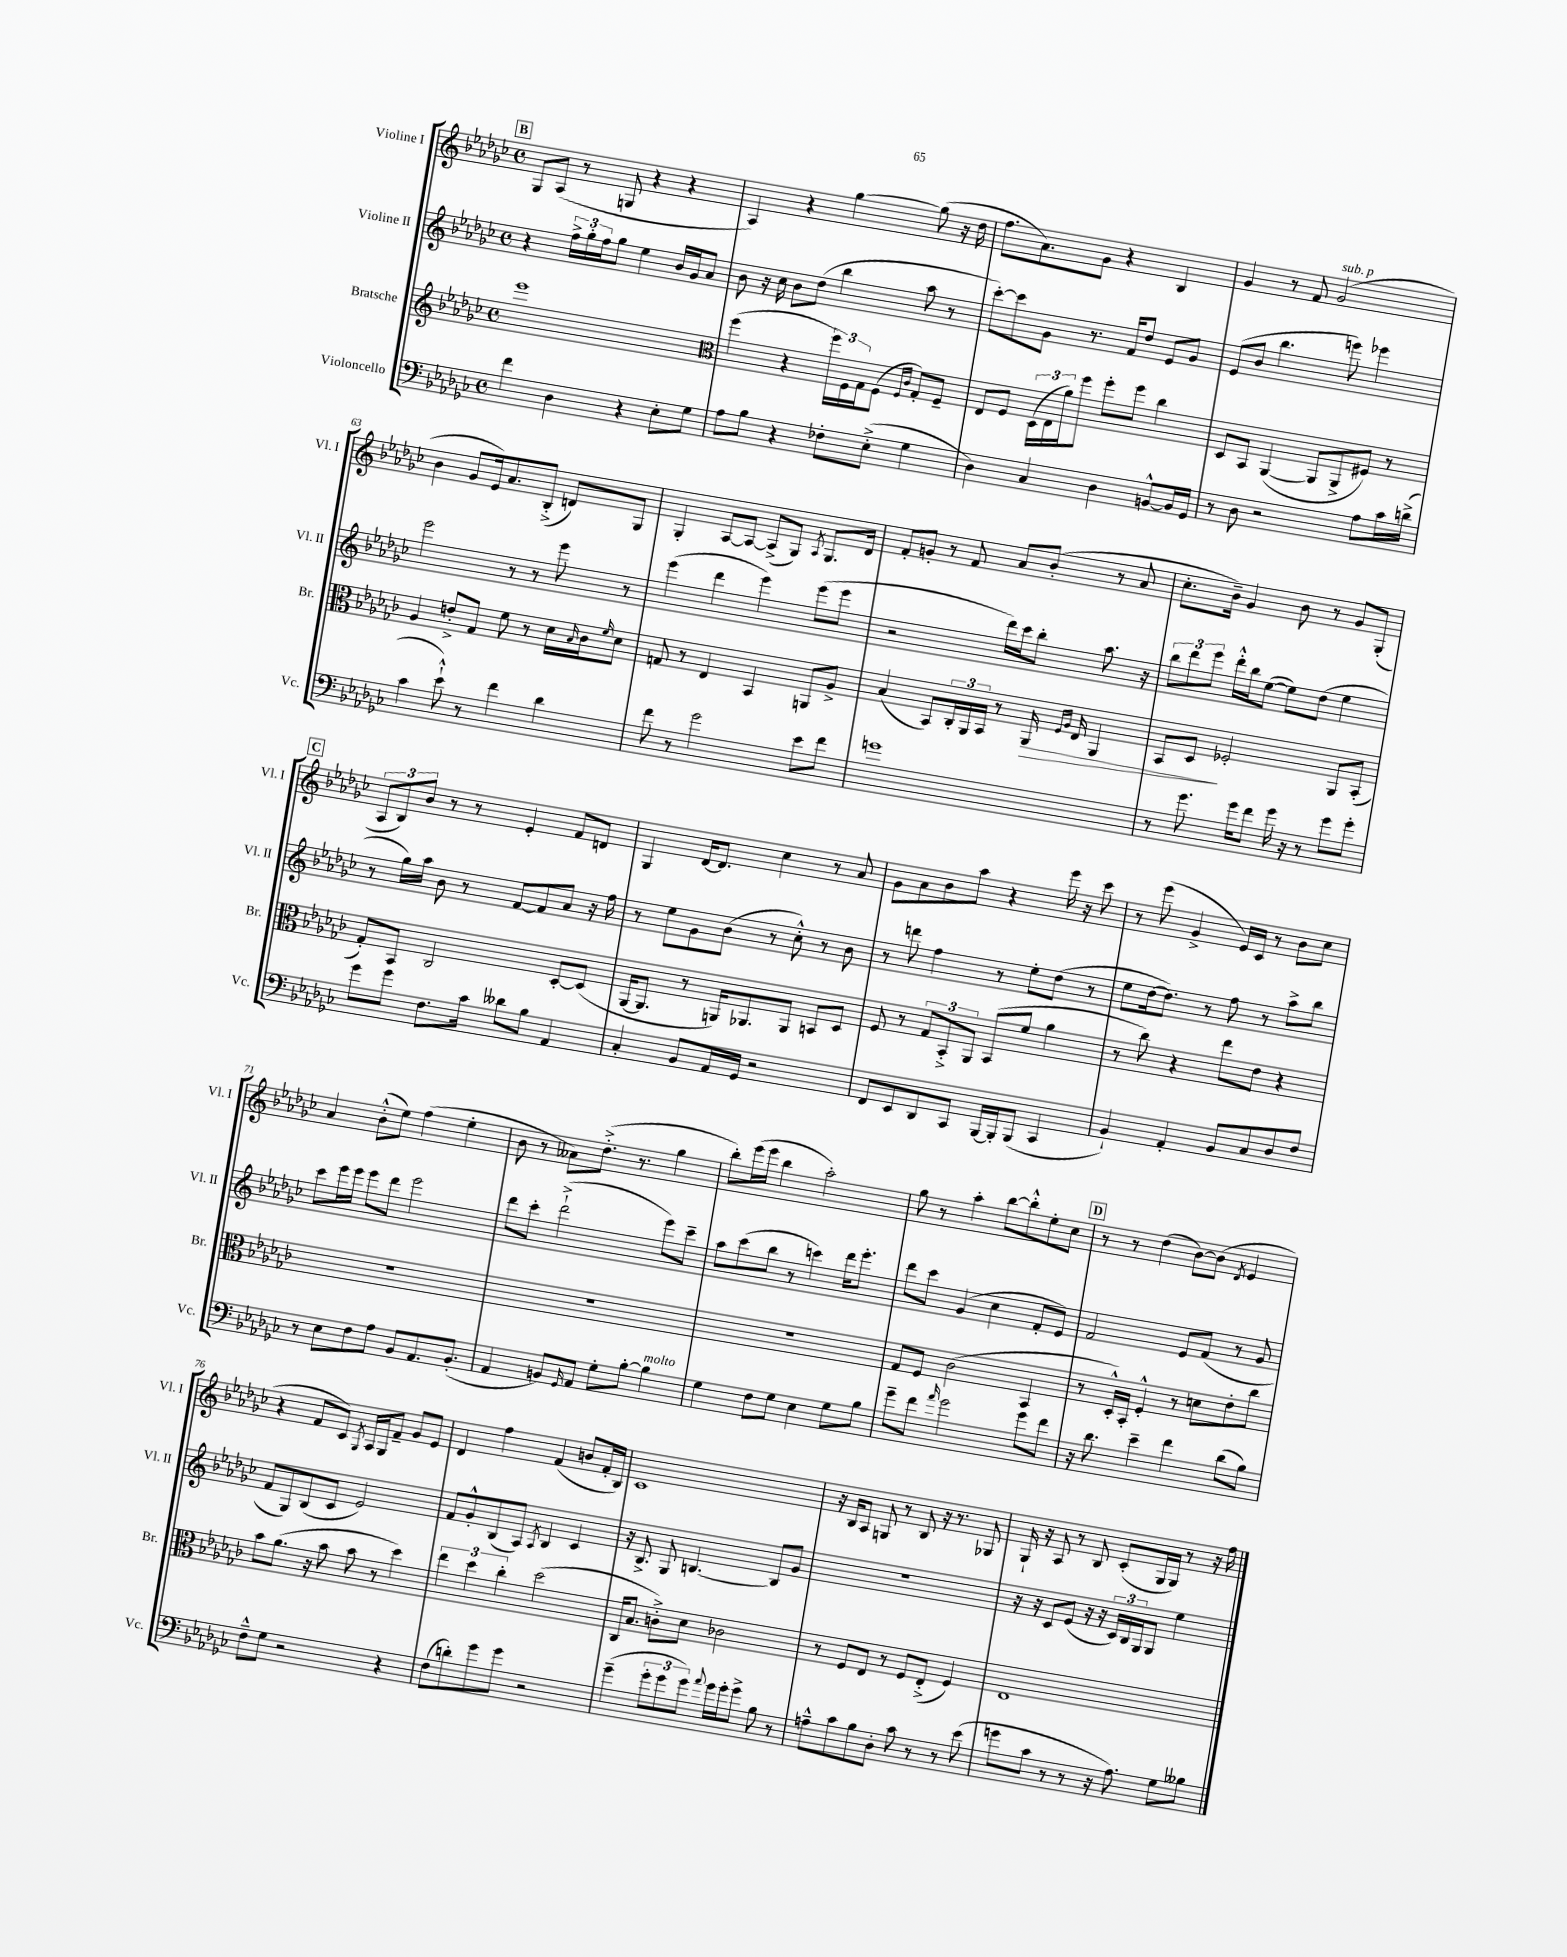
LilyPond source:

<<
\new StaffGroup <<
\new Staff = "s0" \with { instrumentName = "Violine I" shortInstrumentName = "Vl. I" } {
    \clef treble \key ges \major \defaultTimeSignature \time 4/4
    \mark \markup { \box "B" } ges8 aes8( r8 g8 r4 r4 |
    aes4) r4 ges''4~ ges''8( r16 des''16 |
    f''8. aes'8.) ges'8 r4 bes4 |
    ges'4 r8 f'8 ges'2^\markup { \italic "sub. p" }( |
    bes'4 ges'8 ees'16) aes'8. bes8-.->( d'8) ges8 |
    ges4-. aes8~ aes8~ aes8->( ges8) \acciaccatura { aes8 } ges8. des'16 |
    f'8-. g'8-. r8 f'8 aes'8 bes'8-.( r8 aes'8 |
    ces''8.-. bes'16--) ges'4 bes'8 r8 ges'8 ges8-.( |
    \mark \markup { \box "C" } \tuplet 3/2 { aes8 bes8) bes'8 } r8 r8 ees'4-. f'8 d'8 |
    ges4 des'16~ des'8. ces''4 r8 aes'8 |
    ges'8 aes'8 bes'8 aes''8 r4 ees'''16 r16 ces'''8 |
    r8 ees'''8( ges'4-> ees'16) ces'16 r8 bes'8 ces''8 |
    aes'4 bes'8-.-^( ees''8) f''4( ees''4-. |
    bes'8 r8 aeses'8) des''8.-.->( r8. ges''4 |
    bes''8-.) ees'''16( ees'''16 bes''4 aes''2-.) |
    ges''8 r8 aes''4-. bes''8~ bes''8-.-^ ees''8-. ces''8 |
    \mark \markup { \box "D" } r8 r8 des''4( bes'8~) bes'8( \acciaccatura { des'8 } ees'4 |
    r4 f'8 ces'8) \acciaccatura { ges8 } aes16 ges16 f'8-- ges'8 ees'8 |
    des'4 f''4 f'4( b'8 f'16-. bes16) |
    ces'1 |
    r16 bes16 aes8 g8 r8 bes8 r16 r8. ges8 |
    ges16-! r16 aes8 r8 bes8 ces'8-.( ges16 ges16) r8 r16 f''16 \bar "|." |
}
\new Staff = "s1" \with { instrumentName = "Violine II" shortInstrumentName = "Vl. II" } {
    \clef treble \key ges \major \defaultTimeSignature \time 4/4
    \mark \markup { \box "B" } r4 \tuplet 3/2 { f''16-> ges''16-. f''16 } ges''8 ees''4 bes'16 ges'16 aes'8 |
    bes'8 r16 ces''16 bes'8 des''8( bes''4 aes''8 r8 |
    ces'''8~-.) ces'''8 ges'8 r8. f'16 des''8 ees'8 ges'8 |
    ees'8( bes'8 bes''4. e'''8) ees'''4 |
    ees'''2 r8 r8 ees'''8 r8 |
    ees'''4( des'''4 ees'''4) ees'''8( ees'''8 |
    r2 des'''16) ces'''16 bes''8-. aes''8. r16 |
    \tuplet 3/2 { bes''8 des'''8 ees'''8 } des'''16-.-^ bes''16 ees''8~( ees''8) des''8( ees''4 |
    \mark \markup { \box "C" } r8 ges''16) aes''16 bes'8 r8 f'8~ f'8 aes'8 r16 f''16 |
    r8 ees''8 ges'8 bes'8( r8 ces''8-.-^) r8 bes'8 |
    r8 d'''8 f''4 r8 ees''8-. des''8( r8 |
    ees''8 des''16~ des''8.) r8 f''8 r8 aes''8-> bes''8 |
    ces'''8 ees'''16 ees'''16 ees'''8 des'''8 ees'''2 |
    des'''8 ces'''8-. des'''2-!->( ees'''8) ces'''8-- |
    aes''8 ces'''8( bes''8 r8 c'''4) des'''16 ees'''8.-. |
    des'''8 ces'''8 ges'4( ces''4 f'8-. ees'8) |
    \mark \markup { \box "D" } f'2 ees'8 f'8( r8 ges'8 |
    f'8 ges8) bes8( ces'8 ees'2) |
    f'8 ges'8-.-^ bes8( aes8) \acciaccatura { aes8 } bes4 ces'4 |
    r16 bes8.-> ges8 b4.~ b8 ges'8 |
    R1 |
    r16 r16 ces'8 ees'8( r16 r16 \tuplet 3/2 { ces'16) bes16 ges16 } ges8 ees''4 \bar "|." |
}
\new Staff = "s2" \with { instrumentName = "Bratsche" shortInstrumentName = "Br." } {
    \clef treble \key ges \major \defaultTimeSignature \time 4/4
    \mark \markup { \box "B" } ees'''1 |
    \clef alto f''4( r4 \tuplet 3/2 { f''16) f16 ges16 } f8( \grace { f16 ces'16 } ges8-.) f8-- |
    ees8 f8 \tuplet 3/2 { des16( ees16 aes'16) } f''8 f''8-. f''8 ces''4 |
    des8 bes,8 aes,4~( aes,8 aes,8-> fis8) r8 |
    aes4 e'8-.-> ges8 f'8 r8 des'16 \grace { bes16 } ces'16 \grace { f'16 } des'8 |
    g8 r8 ees4 bes,4 a,8 aes8-> |
    bes4( bes,8) \tuplet 3/2 { ces16-. aes,16 bes,16 } r8 aes,16\> \grace { f16 aes16 } ees16 aes,4 |
    bes,8 des8\! fes2-. aes,8 bes,8-.( |
    \mark \markup { \box "C" } ges8-.) bes,8 ces2 des8~-. des8( |
    aes,16~ aes,8. r8 a,16) aes,8. aes,8 b,8 des8 |
    f8 r8 \tuplet 3/2 { ges8 bes,8-.-> aes,8 } bes,8( f'8 aes'4 |
    r8 ces''8) r4 ees''8 ees'8 r4 |
    R1 |
    R1 |
    R1 |
    ges8 f8 ces'2( bes,4 |
    \mark \markup { \box "D" } r8 des16-.-^) bes,16-. f4-.-^ r8 d'8 ees'8-. ces''8 |
    bes'8 aes'8.( r16 bes'8 bes'8 r8 des''4) |
    \tuplet 3/2 { ees''4 des''4 ces''4-. } des''2( |
    ces16 bes8. c'8-.->) des'8 ces'2 |
    r8 f8 ees8 r8 f8 ees8-.->( f4) |
    ees1 \bar "|." |
}
\new Staff = "s3" \with { instrumentName = "Violoncello" shortInstrumentName = "Vc." } {
    \clef bass \key ges \major \defaultTimeSignature \time 4/4
    \mark \markup { \box "B" } f'4 des4 r4 ees8-. ges8 |
    aes8 bes8 r4 fes8-. ees8-.->( ges4 |
    des4) ces4 des4 b,8~-^ b,16 ges,16 |
    r8 des8 r2 aes8 ces'16 d'16->( |
    ces'4 ees'8-!-^) r8 f'4 des'4 |
    f'8 r8 ges'2 ees'8 f'8 |
    g'1 |
    r8 ges'8. ges'16 f'8 ges'16 r16 r8 ges'8 ges'8-. |
    \mark \markup { \box "C" } ges'8 ges'8 f8. ces'16 deses'8 bes8 aes,4 |
    ces4-. bes,8 aes,16 ges,16 r2 |
    f,8 ees,8 des,8 ces,8 bes,,16~ bes,,16-. bes,,8( ces,4 |
    bes,4-!) aes,4-. bes,8 ces8 des8 f8 |
    r8 ees8 f8 aes8 bes,8 aes,8. bes,8.-.( |
    aes,4 b,8) \grace { ges,16 } aes,8 ges8-. bes8~-. bes4^\markup { \italic "molto" } |
    ges4 f8 ges8 ees4 ges8 bes8 |
    ges'8-- f'8 \grace { aes'16 } ges'2 ges'8 f'8 |
    \mark \markup { \box "D" } r16 des'8. ees'4-- f'4 des'8( bes8) |
    f8---^ ges8 r2 r4 |
    f8( d'8-.) ges'8 ges'8 r2 |
    ges'4--( \tuplet 3/2 { ges'8-. ges'8 ges'8) } \appoggiatura { aes'8 } ges'16 ges'16-. ges'8-> bes8 r8 |
    a8---^ ces'8 bes8 des8-. ces'8 r8 r8 ees'8( |
    g'8 ces'8 r8 r8 r16 aes8.) ges8 beses8 \bar "|." |
}
>>
>>
\layout { \context { \Score currentBarNumber = #59 } }
